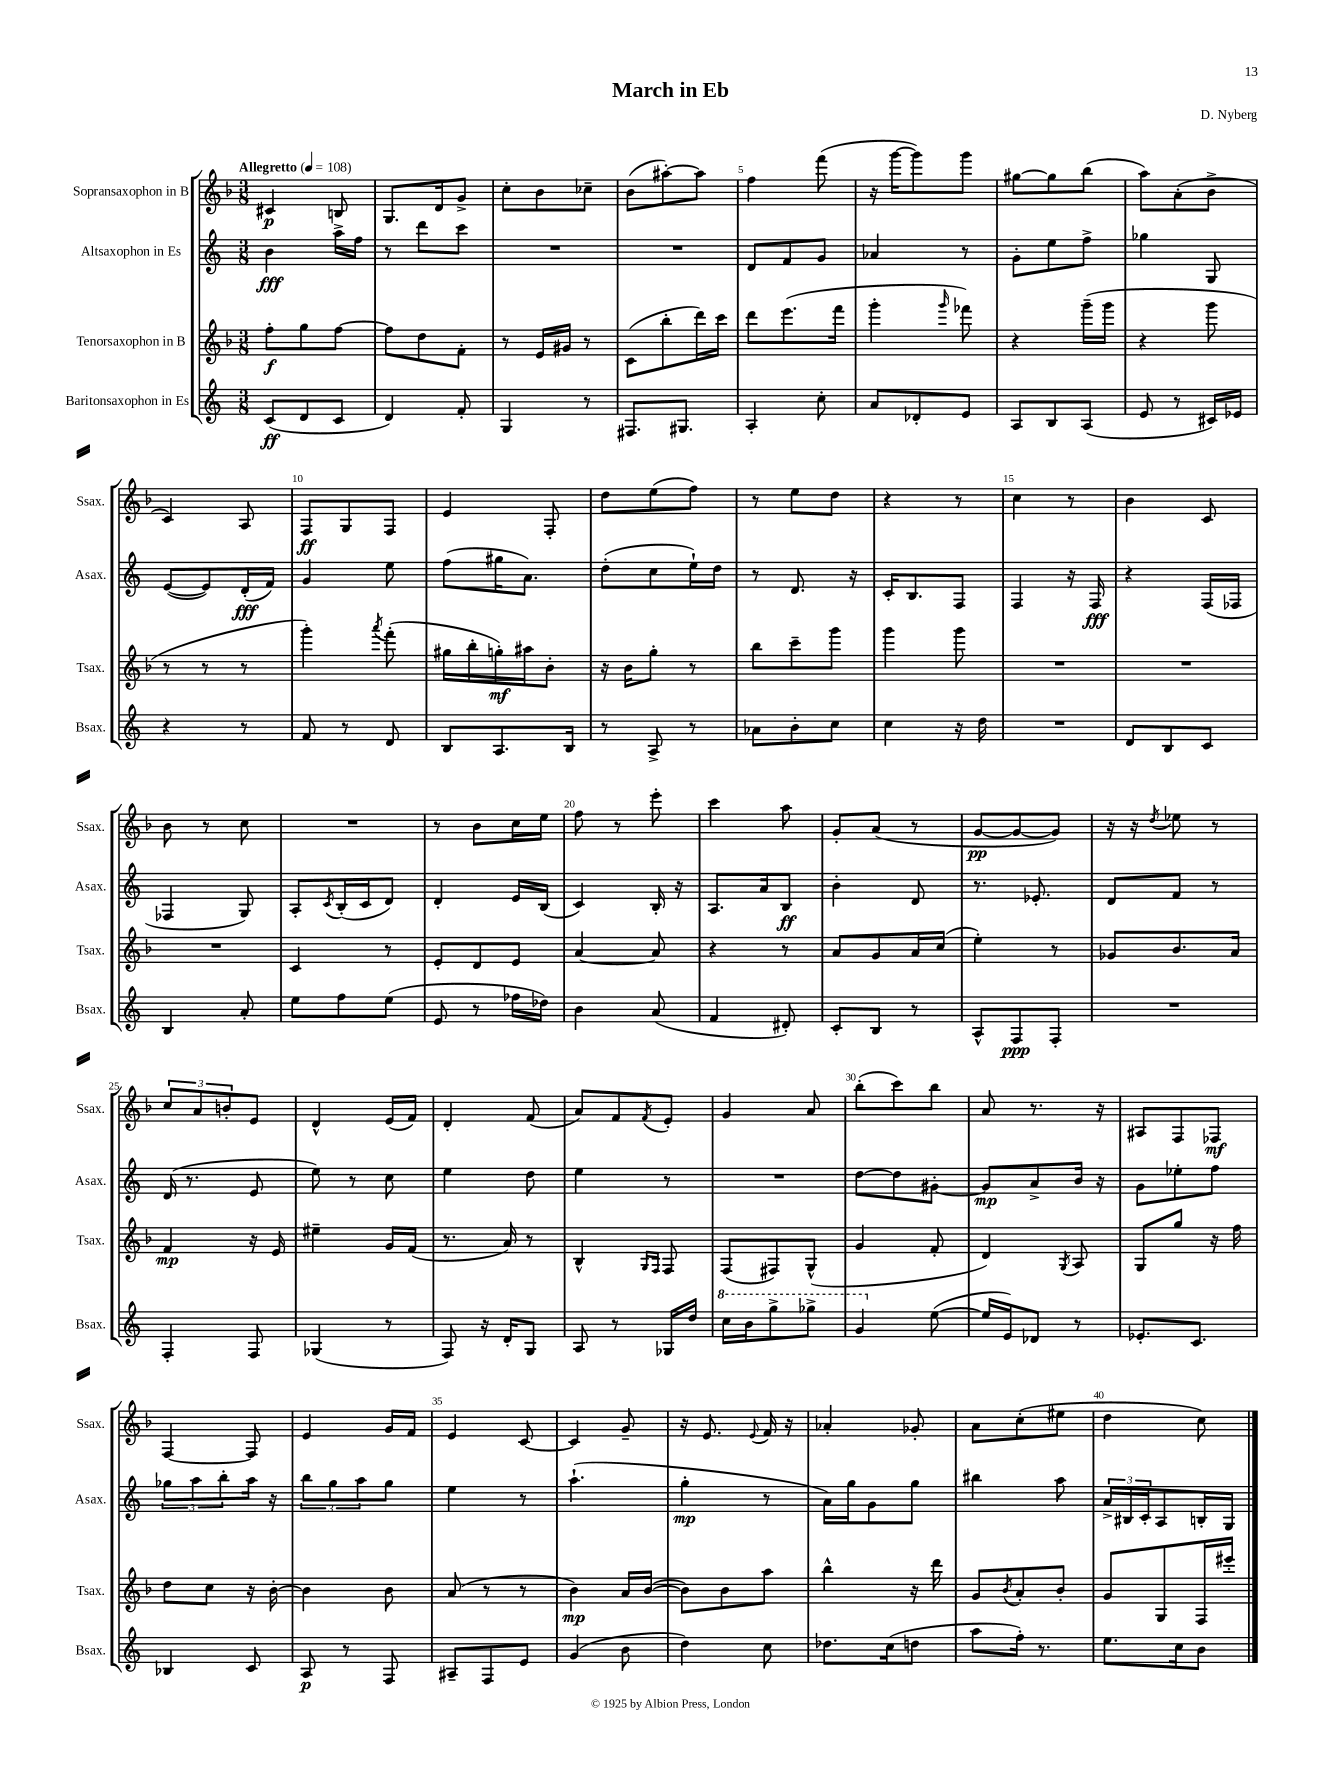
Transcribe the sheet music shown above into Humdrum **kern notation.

**kern	**dynam	**kern	**dynam	**kern	**dynam	**kern	**dynam
*part4	*part4	*part3	*part3	*part2	*part2	*part1	*part1
*staff4	*staff4	*staff3	*staff3	*staff2	*staff2	*staff1	*staff1
*I"Baritonsaxophon in Es	*	*I"Tenorsaxophon in B	*	*I"Altsaxophon in Es	*	*I"Sopransaxophon in B	*
*I'Bsax.	*	*I'Tsax.	*	*I'Asax.	*	*I'Ssax.	*
*clefG2	*	*clefG2	*	*clefG2	*	*clefG2	*
*k[]	*	*k[b-]	*	*k[]	*	*k[b-]	*
*M3/8	*	*M3/8	*	*M3/8	*	*M3/8	*
*MM108	*	*MM108	*	*MM108	*	*MM108	*
=1	=1	=1	=1	=1	=1	=1	=1
!	!	!	!	!	!	!LO:TX:a:B:t=Allegretto	!
(8c/L	ff	8ff'\L	f	4b\	fff	4c#X/	p
8d/	.	8gg\	.	.	.	.	.
8c/J	.	[8ff\J	.	16aa^\LL	.	8Bn/	.
.	.	.	.	16ff\JJ	.	.	.
=2	=2	=2	=2	=2	=2	=2	=2
4d/)	.	8ff\L]	.	8r	.	8.G/L	.
.	.	8dd\	.	8ddd\L	.	.	.
.	.	.	.	.	.	16d/k	.
8f'/	.	8f'\J	.	8ccc\J	.	8g^/J	.
=3	=3	=3	=3	=3	=3	=3	=3
4G/	.	8r	.	4.r	.	8cc'\L	.
.	.	16e/LL	.	.	.	8b-\	.
.	.	16g#X/JJ	.	.	.	.	.
8r	.	8r	.	.	.	8cc-X~\J	.
=4	=4	=4	=4	=4	=4	=4	=4
8.F#X/L	.	(8c\L	.	4.r	.	(8b-\L	.
.	.	8bb-'\	.	.	.	[8aa#X'\)	.
8.G#X/J	.	.	.	.	.	.	.
.	.	16ddd\L)	.	.	.	8aa#\J]	.
.	.	16ccc\JJ	.	.	.	.	.
=5	=5	=5	=5	=5	=5	=5	=5
4A'/	.	8ddd\L	.	8d/L	.	4ff\	.
.	.	(8.eee\	.	8f/	.	.	.
8cc'\	.	.	.	8g/J	.	(8fff\	.
.	.	16fff\Jk	.	.	.	.	.
=6	=6	=6	=6	=6	=6	=6	=6
8a/L	.	4ggg'\	.	4a-X/	.	16r	.
.	.	.	.	.	.	[16ggg\KL	.
8d-X'/	.	.	.	.	.	8ggg\])	.
.	.	16qqggg/	.	.	.	.	.
8e/J	.	8fff-X\)	.	8r	.	8ggg\J	.
=7	=7	=7	=7	=7	=7	=7	=7
8A/L	.	4r	.	8g'\L	.	[8gg#X\L	.
8B/	.	.	.	8ee\	.	8gg#\]	.
(8A/J	.	(16ggg~\LL	.	8ff^\J	.	(8bb-\J	.
.	.	16ggg\JJ	.	.	.	.	.
=8	=8	=8	=8	=8	=8	=8	=8
8e/	.	4r	.	4gg-X\	.	8aa\L)	.
8r	.	.	.	.	.	(8a'\	.
16c#X/LL)	.	8ggg\	.	8G/	.	8b-^\J	.
16e-X/JJ	.	.	.	.	.	.	.
!!LO:LB:g=z
=9	=9	=9	=9	=9	=9	=9	=9
4r	.	8r	.	([8e/L	.	4c/)	.
.	.	8r	.	8e/])	.	.	.
8r	.	8r	.	(16d'/L	fff	8A/	.
.	.	.	.	16f/JJ)	.	.	.
=10	=10	=10	=10	=10	=10	=10	=10
8f/	.	4ggg'\)	.	4g/	.	8F/L	ff
8r	.	.	.	.	.	8G/	.
.	.	8qaaa/	.	.	.	.	.
8d/	.	(8fff'\	.	8ee\	.	8F/J	.
=11	=11	=11	=11	=11	=11	=11	=11
8B/L	.	16gg#X\LL	.	(8ff\L	.	4e/	.
.	.	16bb-'\	.	.	.	.	.
8.A/	.	16ggn'\)	mf	16gg#X\K	.	.	.
.	.	16aa#X\J	.	8.a\J)	.	.	.
.	.	8b-'\J	.	.	.	8F'/	.
16B/Jk	.	.	.	.	.	.	.
=12	=12	=12	=12	=12	=12	=12	=12
8r	.	16r	.	(8dd'\L	.	8dd\L	.
.	.	16b-\KL	.	.	.	.	.
8A^/	.	8gg'\J	.	8cc\	.	(8ee\	.
8r	.	8r	.	16ee`\L)	.	8ff\J)	.
.	.	.	.	16dd\JJ	.	.	.
=13	=13	=13	=13	=13	=13	=13	=13
8a-X\L	.	8bb-\L	.	8r	.	8r	.
8b'\	.	8ccc~\	.	8.d/	.	8ee\L	.
8cc\J	.	8ggg\J	.	.	.	8dd\J	.
.	.	.	.	16r	.	.	.
=14	=14	=14	=14	=14	=14	=14	=14
4cc\	.	4ggg\	.	16c'/KL	.	4r	.
.	.	.	.	8.B/	.	.	.
16r	.	8ggg\	.	8F/J	.	8r	.
16dd\	.	.	.	.	.	.	.
=15	=15	=15	=15	=15	=15	=15	=15
4.r	.	4.r	.	4F/	.	4cc\	.
.	.	.	.	16r	.	8r	.
.	.	.	.	16F/	fff	.	.
=16	=16	=16	=16	=16	=16	=16	=16
8d/L	.	4.r	.	4r	.	4b-\	.
8B/	.	.	.	.	.	.	.
8c/J	.	.	.	(16F/LL	.	8c/	.
.	.	.	.	16F-X/JJ	.	.	.
!!LO:LB:g=z
=17	=17	=17	=17	=17	=17	=17	=17
4B/	.	4.r	.	4F-X/	.	8b-\	.
.	.	.	.	.	.	8r	.
8a'/	.	.	.	8G/)	.	8cc\	.
=18	=18	=18	=18	=18	=18	=18	=18
8ee\L	.	4c/	.	8A'/L	.	4.r	.
.	.	.	.	8qc/	.	.	.
8ff\	.	.	.	(16B'/L	.	.	.
.	.	.	.	16c/J	.	.	.
(8ee\J	.	8r	.	8d/J)	.	.	.
=19	=19	=19	=19	=19	=19	=19	=19
8e/	.	8e'/L	.	4d'/	.	8r	.
8r	.	8d/	.	.	.	8b-\L	.
16ff-X\LL	.	8e/J	.	16e/LL	.	16cc\L	.
16dd-X\JJ)	.	.	.	(16B/JJ	.	16ee\JJ	.
=20	=20	=20	=20	=20	=20	=20	=20
4b\	.	[4a/	.	4c/)	.	8ff\	.
.	.	.	.	.	.	8r	.
(8a/	.	8a/]	.	16B'/	.	8eee'\	.
.	.	.	.	16r	.	.	.
=21	=21	=21	=21	=21	=21	=21	=21
4f/	.	4r	.	8.A/L	.	4ccc\	.
.	.	.	.	16a/k	.	.	.
8d#X'/)	.	8r	.	8B/J	ff	8aa\	.
=22	=22	=22	=22	=22	=22	=22	=22
8c'/L	.	8a/L	.	4b'\	.	8g'/L	.
8B/J	.	8g/	.	.	.	(8a/J	.
8r	.	16a/L	.	8d/	.	8r	.
.	.	(16cc/JJ	.	.	.	.	.
=23	=23	=23	=23	=23	=23	=23	=23
8A^^/L	.	4ee'\)	.	8.r	.	[8g/L	pp
8F/	ppp	.	.	.	.	8g/_	.
.	.	.	.	8.e-X'/	.	.	.
8F'/J	.	8r	.	.	.	8g/J])	.
=24	=24	=24	=24	=24	=24	=24	=24
4.r	.	8g-X/L	.	8d/L	.	16r	.
.	.	.	.	.	.	16r	.
.	.	.	.	.	.	8qdd/	.
.	.	8.b-/	.	8f/J	.	8ee-X\	.
.	.	.	.	8r	.	8r	.
.	.	16a/Jk	.	.	.	.	.
!!LO:LB:g=z
=25	=25	=25	=25	=25	=25	=25	=25
4F'/	.	4f/	mp	(16d/	.	12cc/L	.
.	.	.	.	8.r	.	.	.
.	.	.	.	.	.	12a/	.
.	.	.	.	.	.	12bn'/	.
8F/	.	16r	.	8e/	.	8e/J	.
.	.	16e/	.	.	.	.	.
=26	=26	=26	=26	=26	=26	=26	=26
(4G-X/	.	4ee#X~\	.	8ee\)	.	4d^^/	.
.	.	.	.	8r	.	.	.
8r	.	16g/LL	.	8cc\	.	(16e/LL	.
.	.	(16f/JJ	.	.	.	16f/JJ)	.
=27	=27	=27	=27	=27	=27	=27	=27
8F/)	.	8.r	.	4ee\	.	4d'/	.
16r	.	.	.	.	.	.	.
16d'/KL	.	16a/)	.	.	.	.	.
8G/J	.	8r	.	8dd\	.	(8f/	.
=28	=28	=28	=28	=28	=28	=28	=28
8A/	.	4B-^^/	.	4ee\	.	8a/L)	.
8r	.	.	.	.	.	8f/	.
.	.	16qqG/LL	.	.	.	.	.
.	.	16qqF/JJ	.	.	.	8qf/	.
16G-X/LL	.	8F/	.	8r	.	8e'/J	.
16dd/JJ	.	.	.	.	.	.	.
=29	=29	=29	=29	=29	=29	=29	=29
*8va	*	*	*	*	*	*	*
16ccc\LL	.	(8F/L	.	4.r	.	4g/	.
16bb\J	.	.	.	.	.	.	.
8ggg^\	.	8F#X/)	.	.	.	.	.
8ggg-X^\J	.	(8G^^/J	.	.	.	8a/	.
=30	=30	=30	=30	=30	=30	=30	=30
4gg/	.	4g/	.	[8dd\L	.	(8bb-'\L	.
.	.	.	.	8dd\]	.	8ccc\)	.
*X8va	*	*	*	*	*	*	*
([8ee\	.	8f'/	.	[8g#X'\J	.	8bb-\J	.
=31	=31	=31	=31	=31	=31	=31	=31
16ee/LL]	.	4d/)	.	8g#/L]	mp	8a/	.
16e/J)	.	.	.	.	.	.	.
8d-X/J	.	.	.	8a^/	.	8.r	.
.	.	8qG/	.	.	.	.	.
8r	.	8A/	.	16b/Jk	.	.	.
.	.	.	.	16r	.	16r	.
=32	=32	=32	=32	=32	=32	=32	=32
8.e-X'/L	.	8G/L	.	8g\L	.	8A#X/L	.
.	.	8gg/J	.	8ee-X'\	.	8F/	.
8.c/J	.	.	.	.	.	.	.
.	.	16r	.	8ff\J	.	8F-X/J	mf
.	.	16ff\	.	.	.	.	.
!!LO:LB:g=z
=33	=33	=33	=33	=33	=33	=33	=33
4B-X/	.	8dd\L	.	12gg-X\L	.	[4F/	.
.	.	.	.	12aa\	.	.	.
.	.	8cc\J	.	.	.	.	.
.	.	.	.	12bb'\	.	.	.
8c/	.	16r	.	16aa\Jk	.	8F/]	.
.	.	[16b-'\	.	16r	.	.	.
=34	=34	=34	=34	=34	=34	=34	=34
8A/	p	4b-\]	.	12bb\L	.	4e/	.
.	.	.	.	12gg\	.	.	.
8r	.	.	.	.	.	.	.
.	.	.	.	12aa\	.	.	.
8F/	.	8b-\	.	8gg\J	.	16g/LL	.
.	.	.	.	.	.	16f/JJ	.
=35	=35	=35	=35	=35	=35	=35	=35
8A#X~/L	.	(8a/	.	4ee\	.	4e/	.
8F/	.	8r	.	.	.	.	.
8e/J	.	8r	.	8r	.	[8c/	.
=36	=36	=36	=36	=36	=36	=36	=36
(4g/	.	4b-\)	mp	(4.aa`\	.	4c/]	.
8b\	.	16a/LL	.	.	.	8g~/	.
.	.	([16b-/JJ	.	.	.	.	.
=37	=37	=37	=37	=37	=37	=37	=37
4dd\)	.	8b-\L])	.	4gg'\	mp	16r	.
.	.	.	.	.	.	8.e/	.
.	.	8b-\	.	.	.	.	.
.	.	.	.	.	.	8qqe/	.
8cc\	.	8aa\J	.	8r	.	16f/	.
.	.	.	.	.	.	16r	.
=38	=38	=38	=38	=38	=38	=38	=38
8.dd-X\L	.	4bb-^^\	.	16a\LL)	.	4a-X'/	.
.	.	.	.	16gg\J	.	.	.
.	.	.	.	8g\	.	.	.
(16cc\k	.	.	.	.	.	.	.
8ddn\J	.	16r	.	8gg\J	.	8g-X'/	.
.	.	16ddd\	.	.	.	.	.
=39	=39	=39	=39	=39	=39	=39	=39
8aa\L	.	8g/L	.	4bb#X\	.	8a\L	.
.	.	8qb-/	.	.	.	.	.
16ff'\Jk)	.	8a'/	.	.	.	(8cc'\	.
8.r	.	.	.	.	.	.	.
.	.	8b-'/J	.	8aa\	.	8ee#X\J	.
=40	=40	=40	=40	=40	=40	=40	=40
8.ee\L	.	8g/L	.	24a^/LL	.	4dd\	.
.	.	.	.	24B#X/	.	.	.
.	.	.	.	24c'/J	.	.	.
.	.	8G/	.	8A/	.	.	.
16cc\k	.	.	.	.	.	.	.
8b\J	.	16F/L	.	16Bn'/L	.	8cc\)	.
.	.	16eee#X'/JJ	.	16G/JJ	.	.	.
==	==	==	==	==	==	==	==
*-	*-	*-	*-	*-	*-	*-	*-
